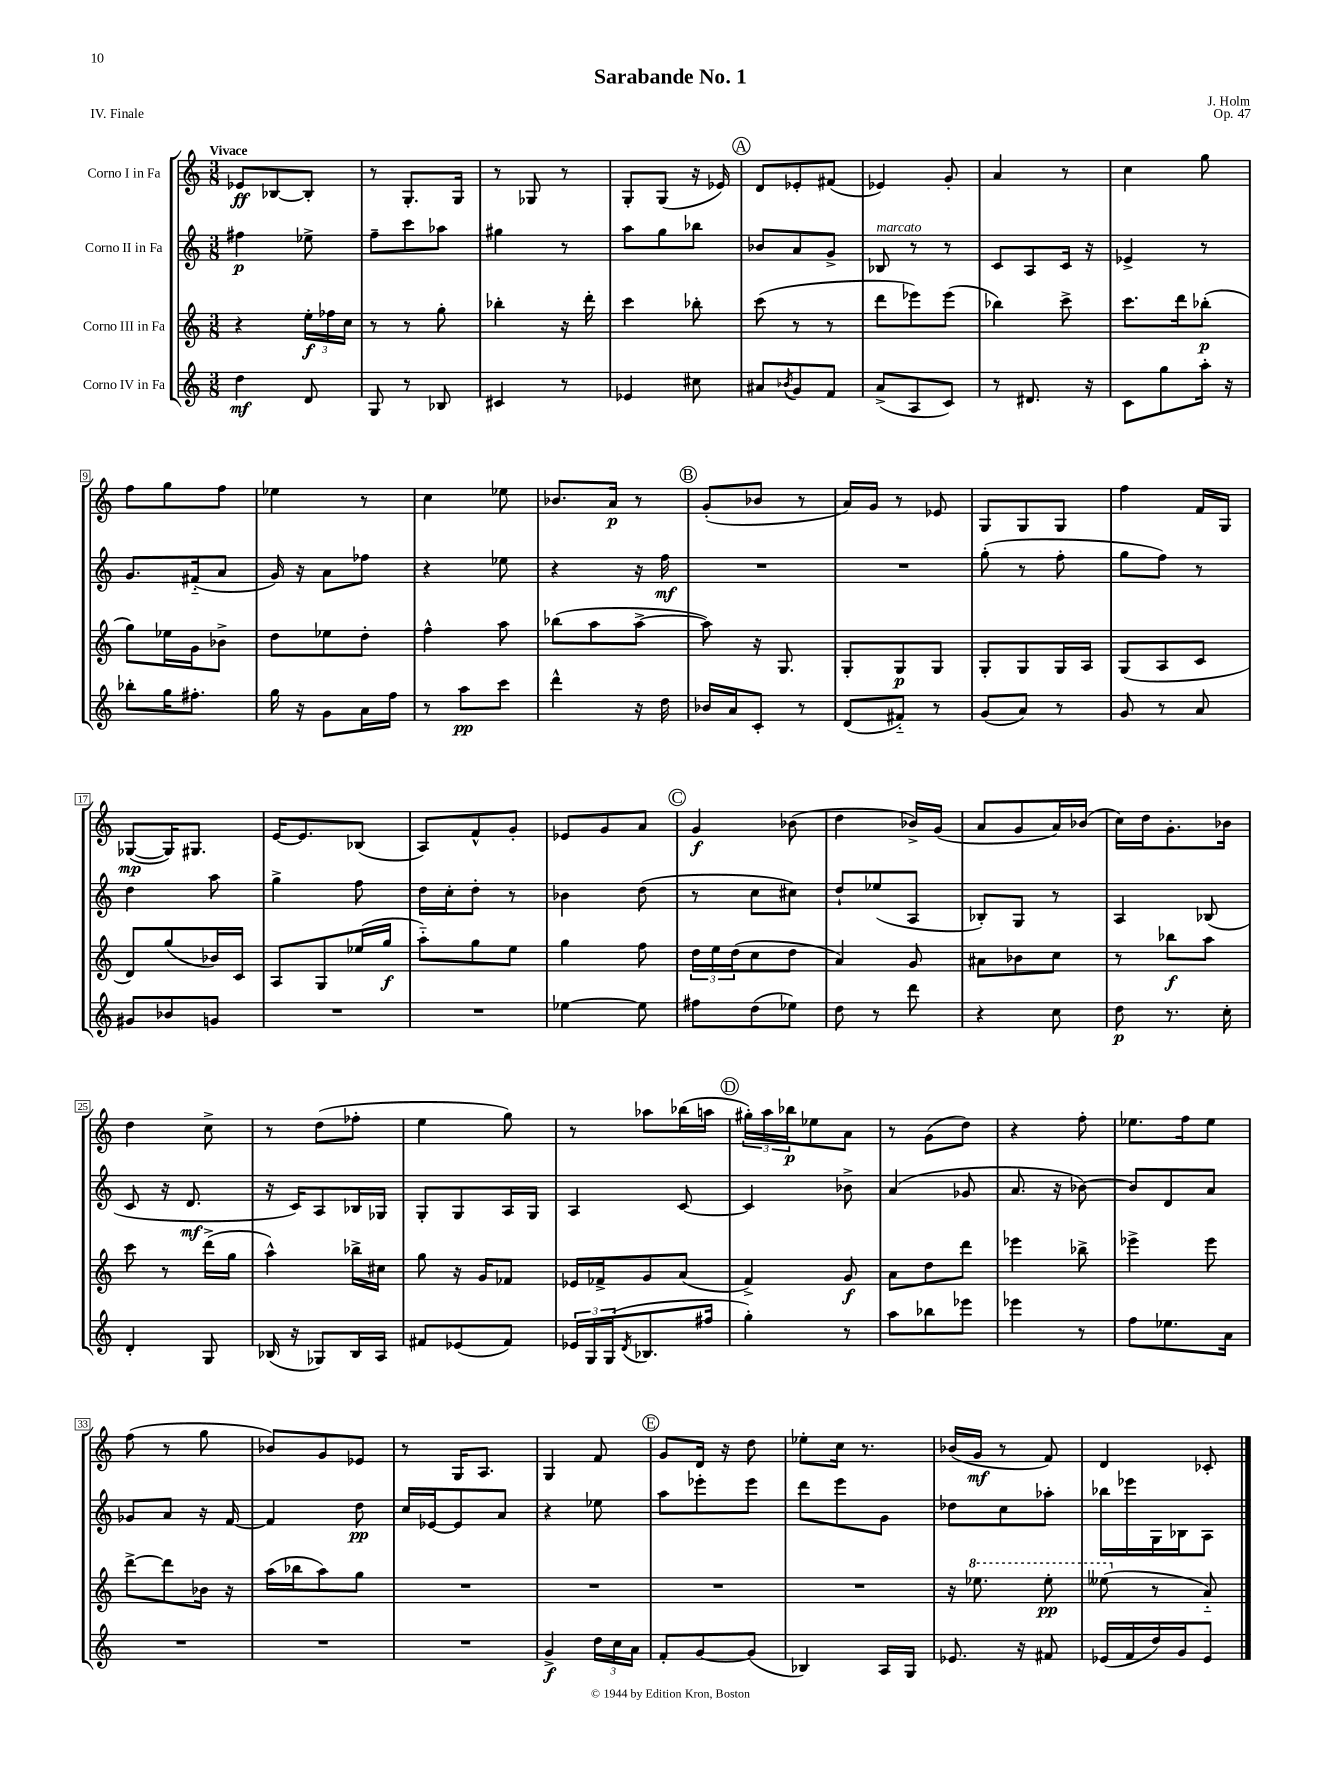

**kern	**kern	**kern	**kern
*staff4	*staff3	*staff2	*staff1
*clefG2	*clefG2	*clefG2	*clefG2
*k[]	*k[]	*k[]	*k[]
*M3/8	*M3/8	*M3/8	*M3/8
4dd\	4r	4ff#\	8e-/L
.	.	.	[8B-/
8d/	24ee'\LL	8ee-^\	8B-'/]J
.	24ff-\	.	.
.	24cc\JJ	.	.
=	=	=	=
8G/	8r	8ff~\L	8r
8r	8r	8ccc\	8.G'/L
8B-/	8gg'\	8aa-\J	.
.	.	.	16G/Jk
=	=	=	=
4c#/	4bb-'\	4gg#\	8r
.	.	.	8G-/
8r	16r	8r	8r
.	16ddd'\	.	.
=	=	=	=
4e-/	4ccc\	8aa\L	8G'/L
.	.	8gg\	(8G/J
8cc#\	8bb-'\	8bb-\J	16r
.	.	.	16e-/)
=	=	=	=
8a#/L	(8ccc\	8b-/L	8d/L
8qb-/	.	.	.
8g/	8r	8a/	8e-'/
8f/J	8r	8g^/J	(8f#/J
=	=	=	=
(8a^/L	8ddd\L	8B-/	4e-/)
8A/	8eee-\)	8r	.
8c/J)	(8eee-\J	8r	8g'/
=	=	=	=
8r	4bb-\)	8c/L	4a/
8.d#/	.	8A/	.
.	8ccc^\	16c/Jk	8r
16r	.	16r	.
=	=	=	=
8c\L	8.ccc\L	4e-^/	4cc\
8gg\	.	.	.
.	16ddd\k	.	.
16aa'\Jk	(8bb-'\J	8r	8gg\
16r	.	.	.
=	=	=	=
8bb-'\L	8gg\L)	8.g/L	8ff\L
16gg\K	16ee-\L	.	8gg\
8.ff#'\J	16g\J	(16f#'~/k	.
.	8b-^\J	8a/J	8ff\J
=	=	=	=
16gg\	8dd\L	16g/)	4ee-\
16r	.	16r	.
8g\L	8ee-\	8a\L	.
16a\L	8dd'\J	8ff-\J	8r
16ff\JJ	.	.	.
=	=	=	=
8r	4ff^^\	4r	4cc\
8aa\L	.	.	.
8ccc\J	8aa\	8ee-\	8ee-\
=	=	=	=
4ddd^^\	(8bb-\L	4r	8.b-/L
.	8aa\	.	.
.	.	.	16a/Jk
16r	[8aa^\J	16r	8r
16dd\	.	16ff\	.
=	=	=	=
16b-/LL	8aa\])	4.r	(8g'/L
16a/J	.	.	.
8c'/J	16r	.	8b-/J
.	8.G/	.	.
8r	.	.	8r
=	=	=	=
(8d/L	8G'/L	4.r	16a/LL)
.	.	.	16g/JJ
8f#'~/J)	8G/	.	8r
8r	8G/J	.	8e-/
=	=	=	=
(8g/L	8G'/L	(8gg'\	8G/L
8a/J)	8G/	8r	8G/
8r	16G/L	8ff'\	8G/J
.	16A/JJ	.	.
=	=	=	=
8g/	(8G/L	8gg\L	4ff\
8r	8A/	8ff\J)	.
8a/	8c/J	8r	16f/LL
.	.	.	16G/JJ
=	=	=	=
8g#/L	8d/L)	4dd\	([8G-/L
8b-/	(8gg/	.	16G-/]K)
.	.	.	8.G#/J
8g/J	16b-/L)	8aa\	.
.	16c/JJ	.	.
=	=	=	=
4.r	8A/L	4gg^\	[16e/LK
.	.	.	8.e/]
.	8G/	.	.
.	(16ee-/L	8ff\	(8B-/J
.	16gg/JJ	.	.
=	=	=	=
4.r	8aa'~\L)	16dd\LL	8A/L)
.	.	16cc'\J	.
.	8gg\	8dd'\J	8f^^/
.	8ee\J	8r	8g'/J
=	=	=	=
[4ee-\	4gg\	4b-\	8e-/L
.	.	.	8g/
8ee-\]	8ff\	(8dd\	8a/J
=	=	=	=
8ff#\L	24dd\LL	8r	4g/
.	24ee\	.	.
.	(24dd\J	.	.
(8dd\	8cc\	8cc\L	.
8ee-\J)	8dd\J	8cc#\J)	(8b-\
=	=	=	=
8dd\	4a/)	8dd`/L	4dd\
8r	.	(8ee-/	.
8ddd\	8g/	8A/J	16b-^/LL)
.	.	.	(16g/JJ
=	=	=	=
4r	8a#\L	8B-'/L)	8a/L
.	8b-\	8G/J	8g/
8cc\	8cc\J	8r	16a/L)
.	.	.	(16b-/JJ
=	=	=	=
8dd\	8r	4A/	16cc\LL)
.	.	.	16dd\J
8.r	8bb-\L	.	8.g'\
.	8aa\J	(8B-/	.
16cc'\	.	.	16b-\Jk
=	=	=	=
4d'/	8ccc\	8c/	4dd\
.	8r	16r	.
.	.	8.d/	.
8G/	(16ddd^\LL	.	8cc^\
.	16gg\JJ	.	.
=	=	=	=
(16B-/	4aa^^\)	16r	8r
16r	.	16c/LK)	.
8G-/L)	.	8A/	(8dd\L
16B-/L	16bb-^\LL	16B-/L	8ff-'\J
16A/JJ	16cc#\JJ	16G-/JJ	.
=	=	=	=
8f#/L	8gg\	8G'/L	4ee\
(8e-/	16r	8G/	.
.	16g/LK	.	.
8f#/J)	8f-/J	16A/L	8gg\)
.	.	16G/JJ	.
=	=	=	=
24e-/LL	16e-/LL	4A/	8r
24G/	.	.	.
.	16f-^/J	.	.
(24G/J	.	.	.
8qd/	.	.	.
8.B-/	8g/	.	8aa-\L
.	(8a/J	[8c/	(16bb-\L
16ff#/Jk	.	.	16aa\JJ
=	=	=	=
4gg'\)	4f^/)	4c/]	24gg#'\LL)
.	.	.	24aa\
.	.	.	24bb-\J
.	.	.	8ee-\
8r	8g/	8b-^\	8a\J
=	=	=	=
8aa\L	8a\L	(4a/	8r
8bb-\	8dd\	.	(8g\L
8eee-\J	8ddd\J	8g-/	8dd\J)
=	=	=	=
4eee-\	4eee-\	8.a/	4r
.	.	16r	.
8r	8bb-^\	[8b-\)	8ff'\
=	=	=	=
8ff\L	4eee-^\	8b-/]L	8.ee-\L
8.ee-\	.	8d/	.
.	.	.	16ff\k
.	8eee-\	8a/J	8ee-\J
16a\Jk	.	.	.
=	=	=	=
4.r	[8ddd^\L	8g-/L	(8ff\
.	8ddd\]	8a/J	8r
.	16b-\Jk	16r	8gg\
.	16r	[16f/	.
=	=	=	=
4.r	(16aa\LL	4f/]	8b-/L)
.	16bb-\J	.	.
.	8aa\)	.	8g/
.	8gg\J	8dd\	8e-/J
=	=	=	=
4.r	4.r	16cc/LL	8r
.	.	[16e-/J	.
.	.	8e-/]	16G/LK
.	.	.	8.A/J
.	.	8a/J	.
=	=	=	=
4g^/	4.r	4r	4G/
24dd\LL	.	8ee-\	8f/
24cc\	.	.	.
24a\JJ	.	.	.
=	=	=	=
8f'/L	4.r	8aa\L	8g/L
[8g/	.	8eee-'\	16d/Jk
.	.	.	16r
(8g/]J	.	8eee-\J	8dd\
=	=	=	=
4B-/)	4.r	8ddd\L	8ee-'\L
.	.	8eee\	16cc\Jk
.	.	.	8.r
16A/LL	.	8g\J	.
16G/JJ	.	.	.
=	=	=	=
8.e-/	16r	8dd-\L	(16b-/LL
.	8.eee-\	.	16g/JJ
.	.	8cc\	8r
16r	.	.	.
8f#/	8eee-'\	8aa-'\J	8f/)
=	=	=	=
(16e-/LL	(8eee--\	16bb-\LL	4d/
16f/	.	16eee-\	.
16dd/)	8r	16G\	.
16g/J	.	16B-\J	.
8e-/J	8a'~/)	8A\J	8c-'/
==	==	==	==
*-	*-	*-	*-
